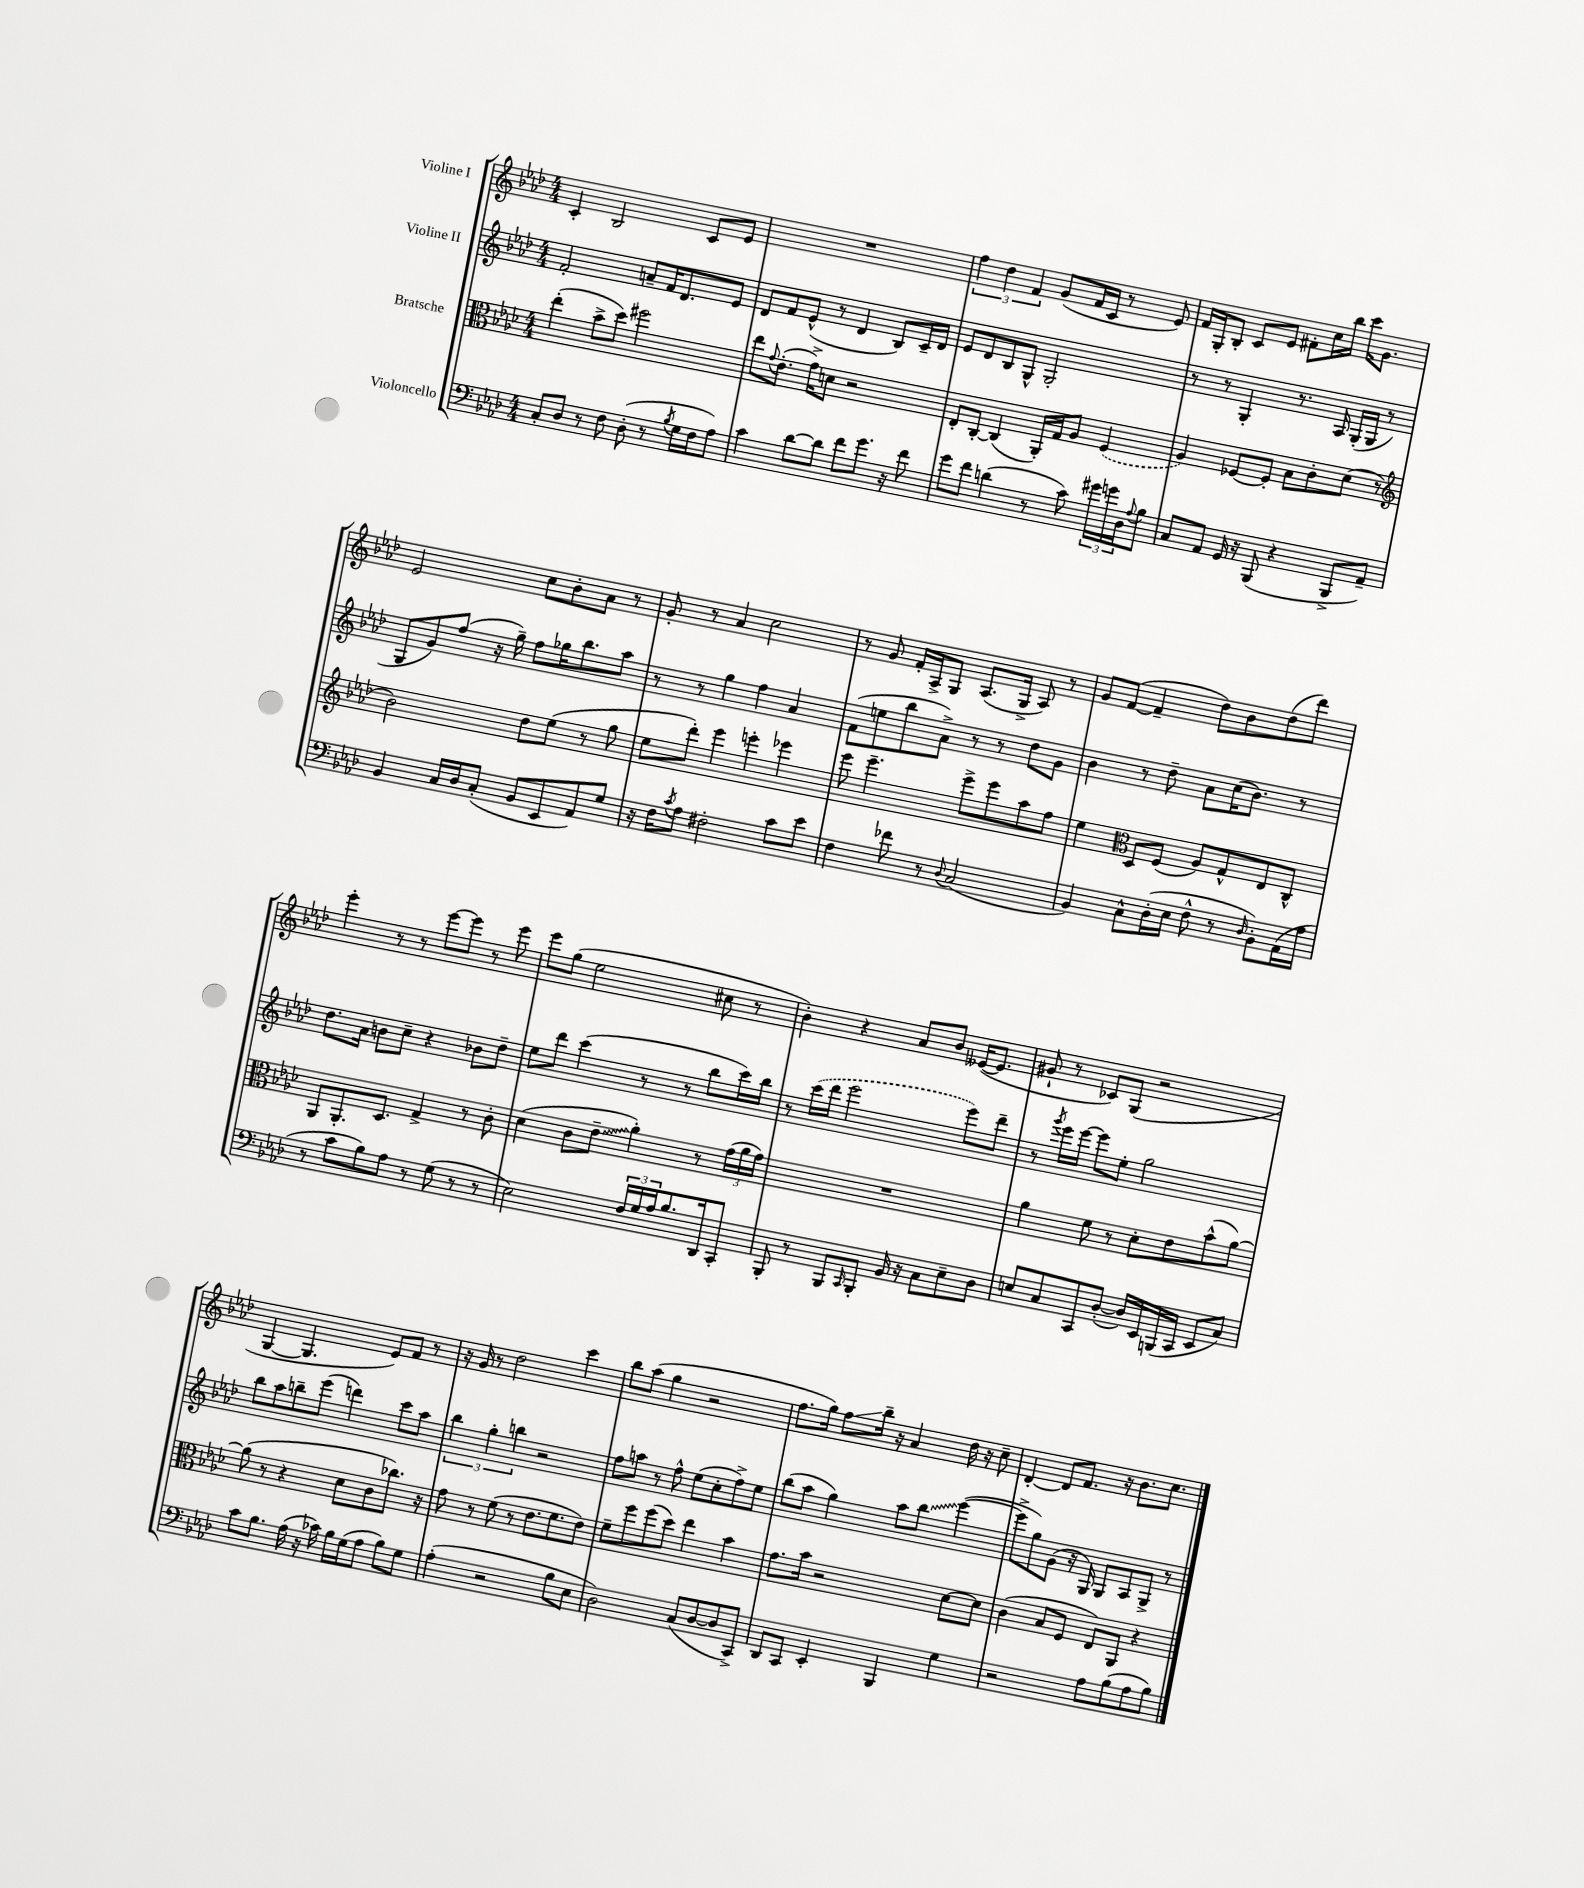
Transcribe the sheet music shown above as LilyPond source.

<<
\new StaffGroup <<
\new Staff = "s0" \with { instrumentName = "Violine I" } {
    \clef treble \key aes \major \numericTimeSignature \time 4/4
    c'4-. bes2 c'8 ees'8 |
    R1 |
    \tuplet 3/2 { f''4 des''4 f'4 } g'8( f'16 c'16 r8 ees'8) |
    f'16 g16-. bes8-. c'8 ees'8 fis'8-. c''16 bes''16 c'''16 g'8. |
    ees'2 c''8 bes'8-. aes'8 r8 |
    g'8-. r8 aes'4 c''2 |
    r8 g'8 f'16-. aes16-> g8 aes8.( g16-> aes8) r8 |
    g'8 f'8~( f'4-- des''8) bes'8 des''8( des'''8) |
    ees'''4-. r8 r8 ees'''8~ ees'''8 r8 ees'''8 |
    ees'''8 g''8( ees''2 cis''8 r8 |
    bes'4-.) r4 aes'8 bes'8 eeses'16~( eeses'8. |
    gis'8-! r8 ces'8) g8( r2 |
    g4~ g4. ees'8) f'8 r8 |
    r16 g'16 r8 des''2 c'''4 |
    bes''8 aes''8( g''4 r2 |
    f''8. g''16) f''8\glissando bes''16-- r16 aes'4 des''16 r16 c''8-- |
    des'4~-. des'8 f'8. r16 bes'8. c''8. \bar "|." |
}
\new Staff = "s1" \with { instrumentName = "Violine II" } {
    \clef treble \key aes \major \numericTimeSignature \time 4/4
    f'2-. a'8-- f'16 des'8. ees'8 |
    des'8 f'8 ees'8-^( r8 des'4 bes8) c'16-- des'16 |
    ees'8 des'8 bes8 g8-^ g2-. |
    r8 r8 g4-. r8. aes16 g16-.( g16 r8 |
    g8 g'8) f''8( r16 g''16--) f''8 ges''16 bes''8. aes''8 |
    r8 r8 g''4 f''4 aes'4 |
    f'8( e''8 bes''8 aes'8->) r8 r8 des''8 g'8 |
    bes'4 r8 des''8-- aes'8 c''16( bes'8.) r8 |
    des''8. aes'16 b'8 c''8-- r4 bes'8 des''8-- |
    ees''8 des'''8 c'''4( r8 r8 bes''8 c'''16) bes''16 |
    r8 \once \slurDashed c'''16( des'''16 ees'''2 ees'''8) des'''8-- |
    r8 \acciaccatura { g'''8 } ees'''16 ees'''16~ ees'''8 ees''8-. g''2 |
    bes''8 aes''8 b''8-- ees'''8( d'''4) c'''8 aes''8 |
    \tuplet 3/2 { bes''4 g''4-. b''4 } r2 |
    f''8 a''8 r8 f''8-^ ees''8( c''8-. f''8->) ees''8 |
    bes''8( aes''8 g''4) aes''8 \once \override Glissando.style = #'zigzag bes''8\glissando ees'''4~( |
    ees'''8-> g''8) g'8( r16 g16) g8 aes8 g8-> r8 \bar "|." |
}
\new Staff = "s2" \with { instrumentName = "Bratsche" } {
    \clef alto \key aes \major \numericTimeSignature \time 4/4
    ees''4-.( bes'8-> des''8) fis''2 |
    ees''8 \appoggiatura { g'8 } ees'8.-.( g'16->) d'8 r2 |
    ees8-. c8~-. c4( aes,16-.) g16 aes8 \once \slurDashed f4( |
    aes4) fes8~ fes8-. bes8 c'8-. des'8( r8 |
    \clef treble bes'2) des''8 ees''8( r8 g''8 |
    ees''8 des'''8-.) ees'''4 e'''4-. ees'''4 |
    ees'''8 ees'''4.-- ees'''8-> ees'''8 aes''8 f''8 |
    ees''4 \clef alto des8 f8( aes8) g8-^ ees8 c8-^ |
    aes,8 aes,8.-. des8. g4-> r8 c'8-. |
    des'4( c'8 \once \override Glissando.style = #'zigzag ees'8--\glissando aes'4-.) r8 \tuplet 3/2 { g'16( aes'16 g'16) } |
    R1 |
    aes'4 f'8 r8 des'8-. ees'8 bes'8-^( aes'8~) |
    aes'8( r8 r4 des'8 c'8 ces''8.) r16 |
    g'8 r8 f'8( r8 ees'8. f'8. ees'8) |
    f'8-- f''8 f''8( des''8) ees''4 bes'4 |
    g'8. bes'16 r2 des'8~ des'8 |
    c'4( bes8 f8 ees8) aes,8 r4 \bar "|." |
}
\new Staff = "s3" \with { instrumentName = "Violoncello" } {
    \clef bass \key aes \major \numericTimeSignature \time 4/4
    c8-. des8 r8 f8 des8-.( r8 \acciaccatura { bes8 } g16 f16 aes8) |
    c'4 des'8~ des'8 f'8 g'8. r16 f'8 |
    g'8 f'8 d'4( r8 c'8) \tuplet 3/2 { gis'16 g'16 des16 } \appoggiatura { aes8 } bes8 |
    c8 aes,8 g,16 r16 bes,,8( r4 bes,,8-> aes,8--) |
    bes,4 c16 des16 c8-.( bes,8 ees,8 aes,8) g8 |
    r16 f16 \acciaccatura { c'8 } aes8 fis2-. c'8 ees'8 |
    f4 fes'8 r8 \appoggiatura { des8 } c2( |
    bes,4) c8-^ des16-.( ees16 f8-^ r8 \grace { des16 } bes,8-.) aes,16( aes16 |
    r8 c'8 bes8) aes8 r8 g8( r8 r8 |
    ees2) \tuplet 3/2 { f16 g16 aes16 } bes8. des,16 c,8-. |
    bes,,8-. r8 bes,,8 \grace { c,16 } bes,,8-. bes,16 r16 c8 ees8-- des8 |
    e8 c8 c,8 des8~-.( des16) ees,16 b,,16( c,16 ees,8 c8) |
    c'8 bes8. aes16( r16 ces'16) bes16 g16( aes8 bes8) g8 |
    aes4-.( r2 bes8 ees8 |
    des2) c8( des8~ des8 c,8->) |
    des,8 c,8 ees,4-. bes,,4 g4 |
    r2 aes8 bes8( aes8 bes8) \bar "|." |
}
>>
>>
\layout { \context { \Score \remove "Bar_number_engraver" } }
